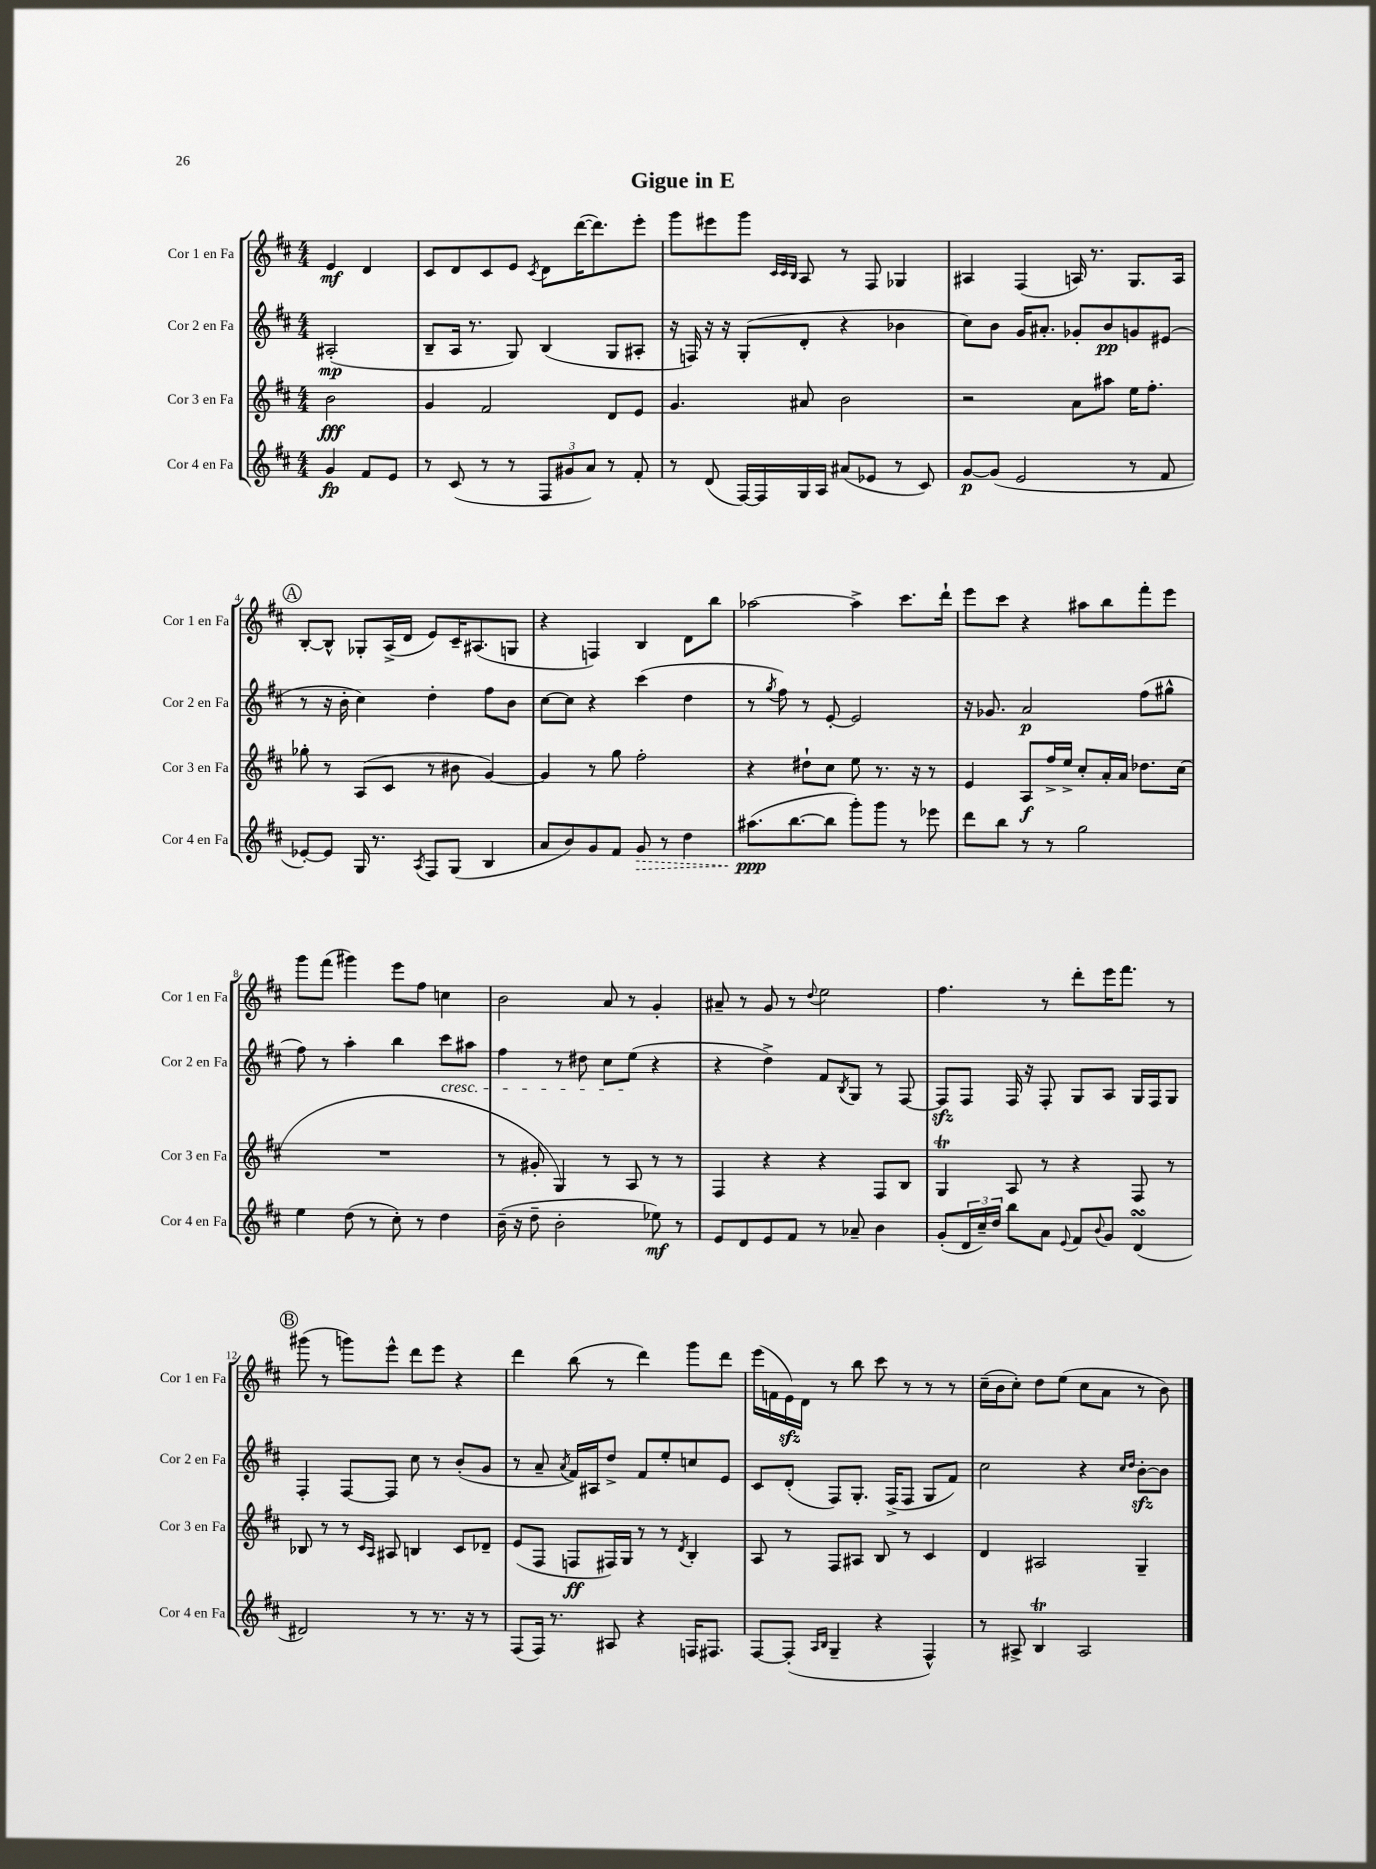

**kern	**kern	**kern	**kern
*staff4	*staff3	*staff2	*staff1
*clefG2	*clefG2	*clefG2	*clefG2
*k[f#c#]	*k[f#c#]	*k[f#c#]	*k[f#c#]
*M4/4	*M4/4	*M4/4	*M4/4
4g/	2b\	(2A#'/	4e/
8f#/L	.	.	4d/
8e/J	.	.	.
=	=	=	=
8r	4g/	8B~/L	8c#/L
(8c#/	.	16A/Jk	8d/
.	.	8.r	.
8r	2f#/	.	8c#/
8r	.	8G/)	8e/J
.	.	.	8qc#/
12F#/L	.	(4B/	8d\L
12g#/	.	.	.
.	.	.	([16ddd\K
12a/J)	.	.	.
.	.	.	8.ddd\])
8r	8d/L	8G/L	.
8f#'/	8e/J	8A#'/J	8eee'\J
=	=	=	=
8r	4.g/	16r	8ggg\L
.	.	16F/)	.
(8d/	.	16r	8eee#\
.	.	16r	.
[16F#/LL)	.	(8G'/L	8ggg\J
16F#/]	.	.	.
.	.	.	32qqc#/LLL
.	.	.	32qqc#/
.	.	.	32qqB/JJJ
16G/	8a#/	8d'/J	8A/
16A/JJ	.	.	.
(8a#/L	2b\	4r	8r
8e-/J	.	.	8F#/
8r	.	4b-\	4G-/
8c#/)	.	.	.
=	=	=	=
[8g/L	2r	8cc#\L)	4A#/
(8g/]J	.	8b\J	.
2e/	.	16g/LK	(4F#/
.	.	8.a#'/J	.
.	8a\L	8g-'/L	16A/)
.	.	.	8.r
.	8aa#\J	8b/	.
8r	16ee\LK	8g/	8.G/L
.	8.ff#'\J	.	.
8f#/	.	(8e#/J	.
.	.	.	16A/Jk
=	=	=	=
[8e-'/L)	8gg-'\	8r	[8B'/L
8e-/]J	8r	16r	8B^^/]J
.	.	16b'\	.
16G/	(8A/L	4cc#\)	8G-'/L
8.r	.	.	.
.	8c#/J	.	(16A^/L
.	.	.	16d/JJ
8qA/	.	.	.
8F#/L	8r	4dd'\	8e/L)
(8G/J	8b#\	.	16c#~/K
.	.	.	(8.A#/
4B/	[4g/)	8ff#\L	.
.	.	8b\J	8G/J
=	=	=	=
8a/L	4g/]	[8cc#\L	4r
8b/)	.	8cc#\]J	.
8g/	8r	4r	4F/)
8f#/J	8gg\	.	.
8g/	2ff#'\	(4ccc#\	4B/
8r	.	.	.
4dd\	.	4dd\	8d\L
.	.	.	8bb\J
=	=	=	=
(8.aa#\L	4r	8r	[2aa-\
.	.	8qgg/	.
.	.	8ff#\)	.
[8.bb\	.	.	.
.	8dd#`\L	8r	.
8bb\]J	8cc#\J	[8e'/	.
8ggg'\L)	8ee\	2e/]	4aa-^\]
8ggg\J	8.r	.	.
8r	.	.	8.ccc#\L
.	16r	.	.
8eee-\	8r	.	.
.	.	.	16ddd`\Jk
=	=	=	=
8ddd\L	4e/	16r	8eee\L
.	.	8.g-/	.
8bb\J	.	.	8ccc#\J
8r	8A/L	2a/	4r
8r	16ff#^/L	.	.
.	16ee^/JJ	.	.
2gg\	8cc#'/L	.	8aa#\L
.	16a'/L	.	8bb\
.	16a/JJ	.	.
.	8.dd-\L	(8ff#\L	8fff#'\
.	.	8gg#^^\J	8eee\J
.	(16cc#\Jk	.	.
=	=	=	=
4ee\	1r	8ff#\)	8ggg\L
.	.	8r	(8fff#\J
(8dd\	.	4aa'\	4ggg#\)
8r	.	.	.
8cc#'\)	.	4bb\	8eee\L
8r	.	.	8ff#\J
4dd\	.	8ccc#\L	4cc\
.	.	8aa#\J	.
=	=	=	=
(16b~\	8r	4ff#\	2b\
16r	.	.	.
8dd~\	8g#'/	.	.
2b'\	4G/)	8r	.
.	.	8dd#\	.
.	8r	8cc#\L	8a/
.	8A/	(8ee\J	8r
8ee-\)	8r	4r	4g'/
8r	8r	.	.
=	=	=	=
8e/L	4F#/	4r	8a#~/
8d/	.	.	8r
8e/	4r	4dd^\)	8g/
8f#/J	.	.	8r
.	.	.	8qqdd/
8r	4r	8f#/L	2ee\
.	.	8qB/	.
8a-~/	.	8G/J	.
4b\	8F#/L	8r	.
.	8B/J	[8F#/	.
=	=	=	=
(8g'/L	4G/	8F#/]L	4.ff#\
24d/L	.	8F#/J	.
24cc#~/)	.	.	.
24dd/JJ	.	.	.
8bb\L	8A/	16F#/	.
.	.	16r	.
8a\J	8r	8F#'/	8r
8qqe/	.	.	.
8f#/L	4r	8G/L	8ddd'\L
8qqb/	.	.	.
8g/J	.	8A/J	16eee\K
.	.	.	8.fff#\J
(4d/	8F#/	16G/LL	.
.	.	16F#/J	.
.	8r	8G/J	8r
=	=	=	=
2d#/)	8B-/	4F#'/	(8ggg#\
.	8r	.	8r
.	8r	[8F#/L	8ggg\L)
.	16qqc#/LL	.	.
.	16qqA/JJ	.	.
.	8A#/	8F#/]J	8eee^^\J
8r	4B/	8cc#\	8ddd\L
8.r	.	8r	8eee\J
.	8c#/L	(8b'/L	4r
16r	.	.	.
8r	8d-~/J	8g/J	.
=	=	=	=
(8F#/L	(8e/L	8r	4ddd\
16F#/Jk)	8F#/J	8a~/	.
8.r	.	.	.
.	.	8qa/	.
.	8F/L	16f#/LL)	(8bb\
.	.	16A#/J	.
8A#/	16F#/L)	8dd^/J	8r
.	16G/JJ	.	.
4r	8r	8f#/L	4ddd\)
.	8r	8ee'/	.
.	8qd/	.	.
16F/LK	4B'/	8cc/	8ggg\L
8.F#/J	.	.	.
.	.	8e/J	8ddd\J
=	=	=	=
[8F#/L	8A/	8c#/L	(16eee\LL
.	.	.	16f\
(8F#'/]J	8r	(8d'/J	16e\)
.	.	.	16d\JJ
16qqA/LL	.	.	.
16qqB/JJ	.	.	.
4G~/	8F#/L	8F#/L)	8r
.	8A#/J	8.G'/J	8bb\
4r	8B/	.	8ccc#\
.	.	(16F#^/LK	.
.	8r	8F#/J	8r
4F#^^/)	4c#/	8G/L	8r
.	.	8f#/J)	8r
=	=	=	=
8r	4d/	2cc#\	(16cc#~\LL
.	.	.	16b\J
8A#^/	.	.	8cc#'\J)
4B/	2A#/	.	8dd\L
.	.	.	(8ee\J
2A#/	.	4r	8cc#\L
.	.	.	8a\J
.	.	16qqcc#/LL	.
.	.	16qqdd/JJ	.
.	4G~/	[8b'\L	8r
.	.	8b\]J	8b\)
==	==	==	==
*-	*-	*-	*-
